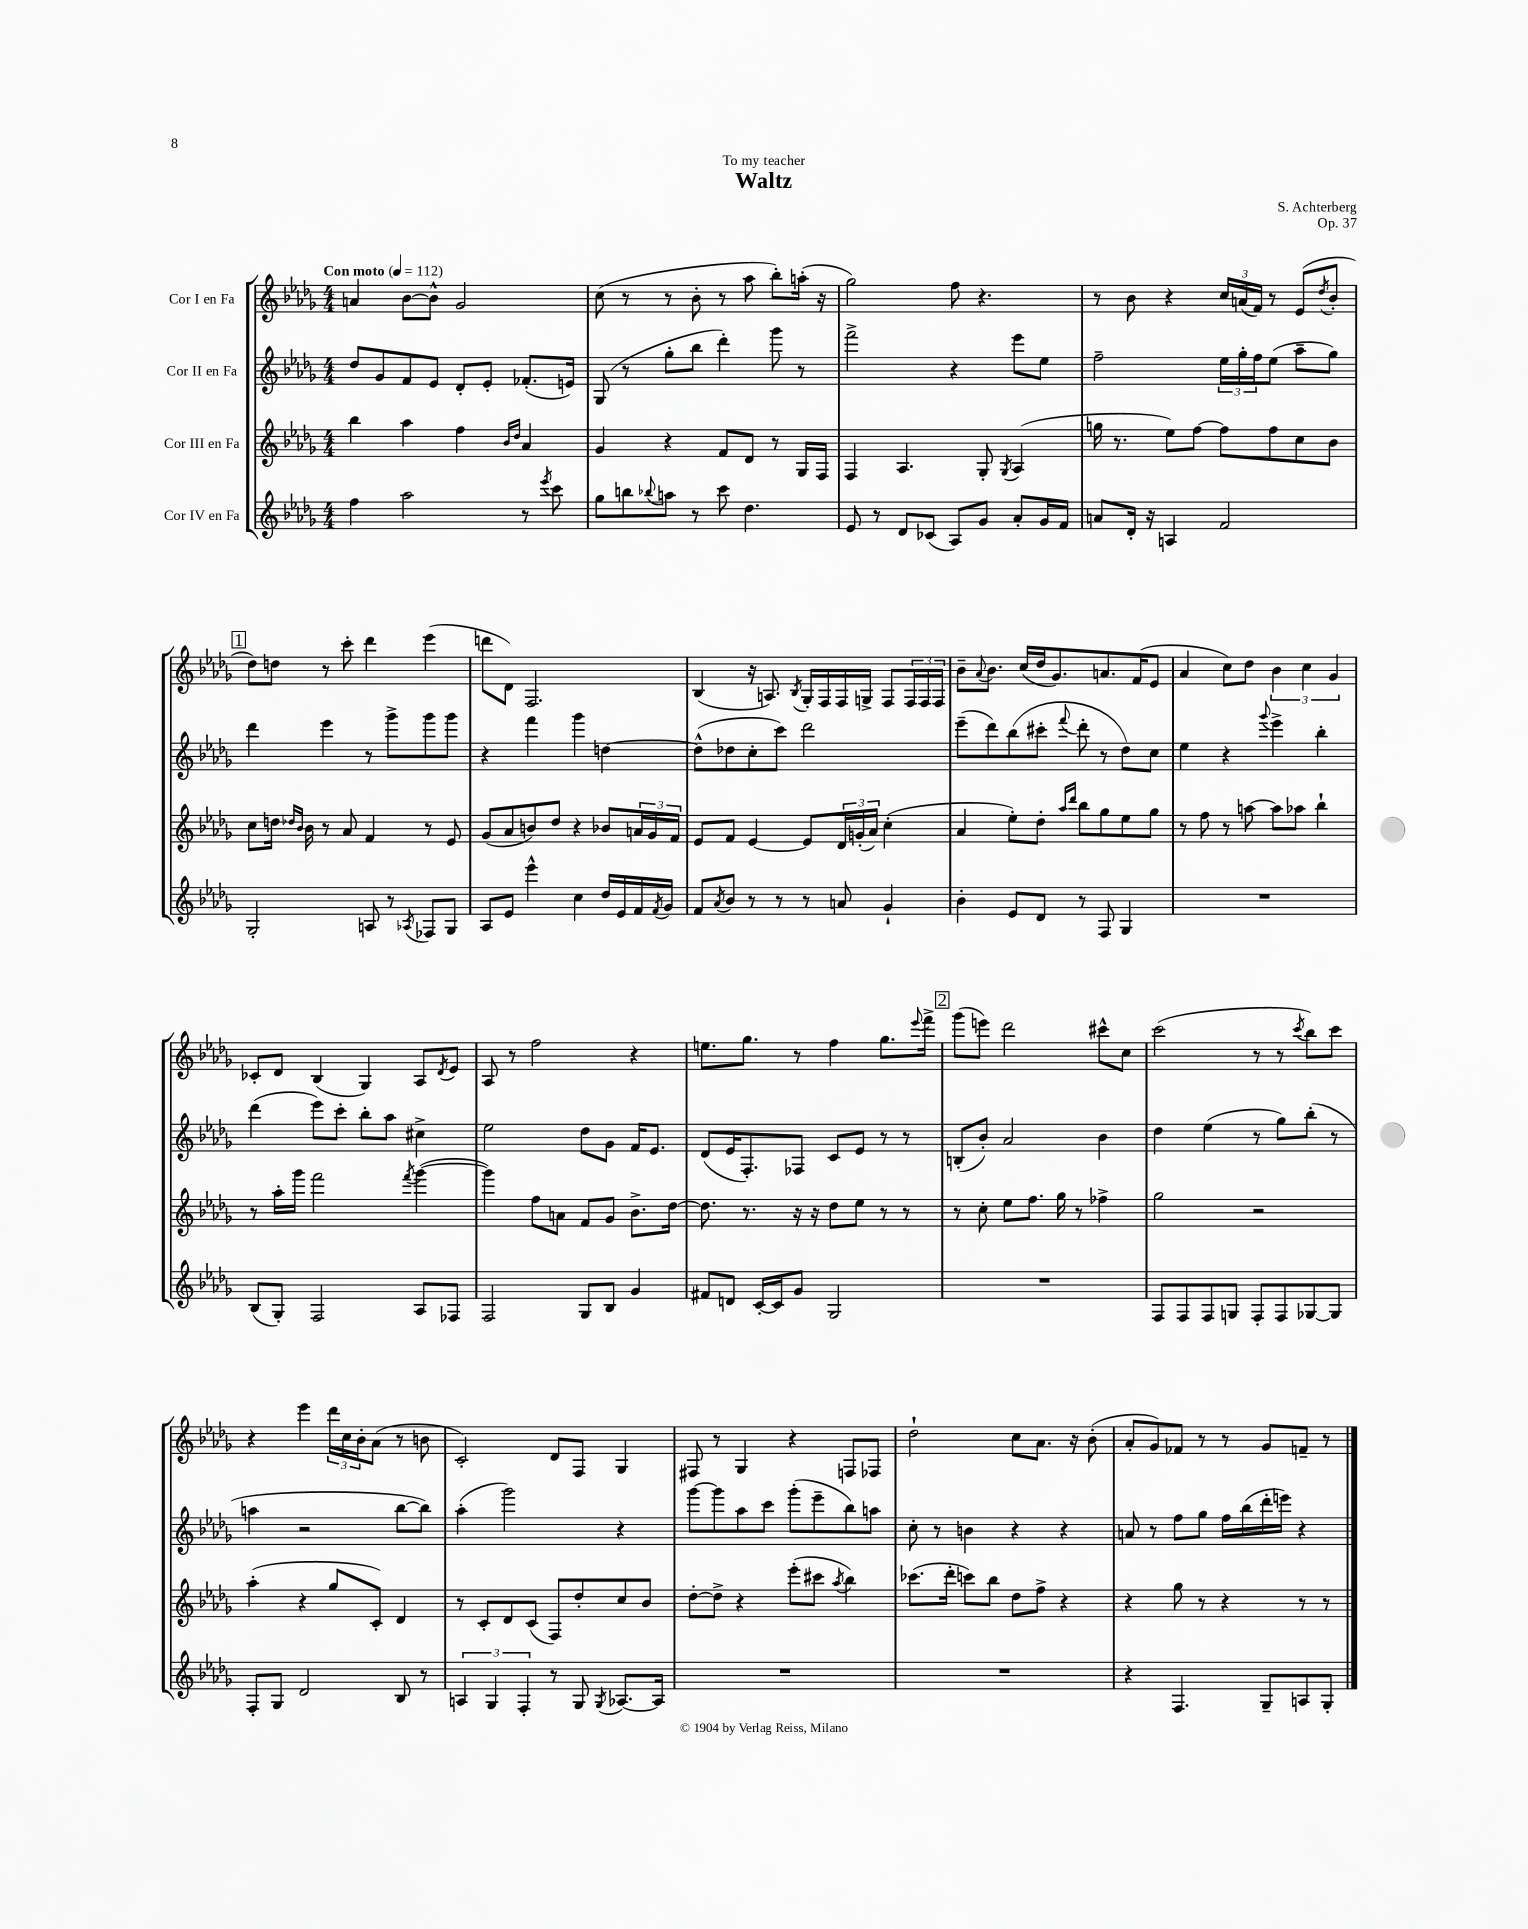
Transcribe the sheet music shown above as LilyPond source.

\header { title = "Waltz" composer = "S. Achterberg" dedication = "To my teacher" opus = "Op. 37" }
<<
\new StaffGroup <<
\new Staff = "s0" \with { instrumentName = "Cor I en Fa" } {
    \clef treble \key des \major \numericTimeSignature \time 4/4 \tempo "Con moto" 4 = 112
    a'4 bes'8~ bes'8-^ ges'2 |
    c''8( r8 r8 bes'8-. r8 aes''8 bes''8-.) a''16-.( r16 |
    ges''2) f''8 r4. |
    r8 bes'8 r4 \tuplet 3/2 { c''16 a'16( f'16) } r8 ees'8( \acciaccatura { des''8 } bes'8-. |
    \mark \markup { \box "1" } des''8) d''8 r8 c'''8-. des'''4 ees'''4( |
    d'''8 des'8) f2. |
    bes4( r16 a8.) \acciaccatura { bes8 } ges16-. f16 f16 g16-> f8 \tuplet 3/2 { f16 f16 f16 } |
    bes'8-- \appoggiatura { aes'8 } bes'8. c''16( des''16 ges'8.) a'8. f'16( ees'8 |
    aes'4 c''8) des''8 \tuplet 3/2 { bes'4 c''4 ges'4 } |
    ces'8-. des'8 bes4( ges4) aes8 \acciaccatura { des'8 } ees'8 |
    aes8 r8 f''2 r4 |
    e''8. ges''8. r8 f''4 ges''8. \appoggiatura { ees'''8 } f'''16-> |
    \mark \markup { \box "2" } ges'''8( e'''8) des'''2 cis'''8-^ c''8 |
    c'''2( r8 r8 \acciaccatura { c'''8 } bes''8) c'''8 |
    r4 ees'''4 \tuplet 3/2 { des'''16 c''16 bes'16-. } aes'8( r8 b'8 |
    c'2-.) des'8 f8 ges4 |
    fis8 r8 ges4 r4 f8 fes8 |
    des''2-! c''8 aes'8. r16 bes'8-.( |
    aes'8-. ges'8) fes'8 r8 r8 ges'8 f'8-- r8 \bar "|." |
}
\new Staff = "s1" \with { instrumentName = "Cor II en Fa" } {
    \clef treble \key des \major \numericTimeSignature \time 4/4
    des''8 ges'8 f'8 ees'8 des'8-. ees'8-. fes'8.-.( e'16) |
    ges8( r8 ges''8-. bes''8 des'''4-.) ges'''8 r8 |
    f'''2-> r4 ees'''8 ees''8 |
    f''2-- \tuplet 3/2 { ees''16 ges''16-. f''16 } ees''8( aes''8-- ges''8) |
    \mark \markup { \box "1" } des'''4 ees'''4 r8 ges'''8-> ges'''8 ges'''8 |
    r4 f'''4 ges'''4 d''4~ |
    d''8-^( des''8 c''8-. c'''8) des'''2 |
    ees'''8--( des'''8) bes''8( cis'''8-. \appoggiatura { f'''8 } des'''8-. r8 des''8) c''8 |
    ees''4 r4 \appoggiatura { ges'''8 } ees'''4-> bes''4-. |
    des'''4( ees'''8) c'''8-. bes''8-. aes''8 cis''4-> |
    ees''2 des''8 ges'8 f'16 ees'8. |
    des'8( ees'16 f8.-.) fes8 c'8 ees'8 r8 r8 |
    \mark \markup { \box "2" } b8-.( bes'8-.) aes'2 bes'4 |
    des''4 ees''4( r8 ges''8) bes''8-.( r8 |
    a''4 r2 bes''8~ bes''8) |
    aes''4-.( ges'''2) r4 |
    ges'''8~ ges'''8 aes''8 c'''8 ges'''8-.( ees'''8-- bes''8) a''8 |
    c''8-. r8 b'4 r4 r4 |
    a'8 r8 f''8 ges''8 f''16 bes''16( des'''16-. e'''16) r4 \bar "|." |
}
\new Staff = "s2" \with { instrumentName = "Cor III en Fa" } {
    \clef treble \key des \major \numericTimeSignature \time 4/4
    bes''4 aes''4 f''4 \grace { bes'16 des''16 } aes'4 |
    ges'4 r4 f'8 des'8 r8 ges16 f16 |
    f4 aes4. ges8-. \acciaccatura { ges8 } aes4( |
    g''16 r8. ees''8) f''8~ f''8 f''8 c''8 bes'8 |
    \mark \markup { \box "1" } c''8 d''16 \grace { des''16 bes'16 } bes'16 r8 aes'8 f'4 r8 ees'8 |
    ges'8( aes'8 b'8) des''8 r4 bes'8 \tuplet 3/2 { a'16 ges'16 f'16 } |
    ees'8 f'8 ees'4~ ees'8 \tuplet 3/2 { des'16 g'16-.( aes'16) } c''4-.( |
    aes'4 ees''8-.) des''8-. \grace { aes''16 des'''16 } bes''8 ges''8 ees''8 ges''8 |
    r8 f''8 r8 a''8~ a''8 aes''8 bes''4-! |
    r8 aes''16-. ges'''16 f'''2 \acciaccatura { f'''8 } ges'''4~( |
    ges'''4) f''8 a'8 f'8 ges'8 bes'8.-> des''16~ |
    des''8. r8. r16 r16 des''8 ees''8 r8 r8 |
    \mark \markup { \box "2" } r8 c''8-. ees''8 f''8. ges''16 r8 fes''4-> |
    ges''2 r2 |
    aes''4-.( r4 ges''8 c'8-.) des'4 |
    r8 c'8-. des'8 c'8( f8) des''8-. c''8 bes'8 |
    des''8~-. des''8-> r4 ees'''8-.( cis'''8 \acciaccatura { aes''8 } bes''4) |
    ces'''8.( des'''16-. c'''8) bes''8 des''8 f''8-> r4 |
    r4 ges''8 r8 r4 r8 r8 \bar "|." |
}
\new Staff = "s3" \with { instrumentName = "Cor IV en Fa" } {
    \clef treble \key des \major \numericTimeSignature \time 4/4
    f''4 aes''2 r8 \acciaccatura { ees'''8 } c'''8 |
    ges''8 b''8 \appoggiatura { bes''8 } a''8 r8 c'''8 des''4. |
    ees'8 r8 des'8 ces'8( aes8) ges'8 aes'8-. ges'16 f'16 |
    a'8 des'16-. r16 a4 f'2 |
    \mark \markup { \box "1" } ges2-. a8 r8 \acciaccatura { aes8 } fes8 ges8 |
    aes8 ees'8 ees'''4-^ c''4 des''16 ees'16 f'16 \acciaccatura { f'8 } ges'16 |
    f'8 \acciaccatura { aes'8 } bes'8 r8 r8 r8 a'8 ges'4-! |
    bes'4-. ees'8 des'8 r8 f8 ges4 |
    R1 |
    bes8( ges8-.) f2 aes8 fes8 |
    f2 ges8 bes8 ges'4 |
    fis'8 d'8 c'16~-. c'16 ges'8 ges2 |
    \mark \markup { \box "2" } R1 |
    f8 f8 f8 g8 f8-. f8 ges8~ ges8 |
    f8-. ges8 des'2 bes8 r8 |
    \tuplet 3/2 { a4 ges4 f4-. } r8 ges8 \acciaccatura { ges8 } aes8.~ aes16 |
    R1 |
    R1 |
    r4 f4. ges8-- a8 ges8-. \bar "|." |
}
>>
>>
\layout { \context { \Score \remove "Bar_number_engraver" } }
